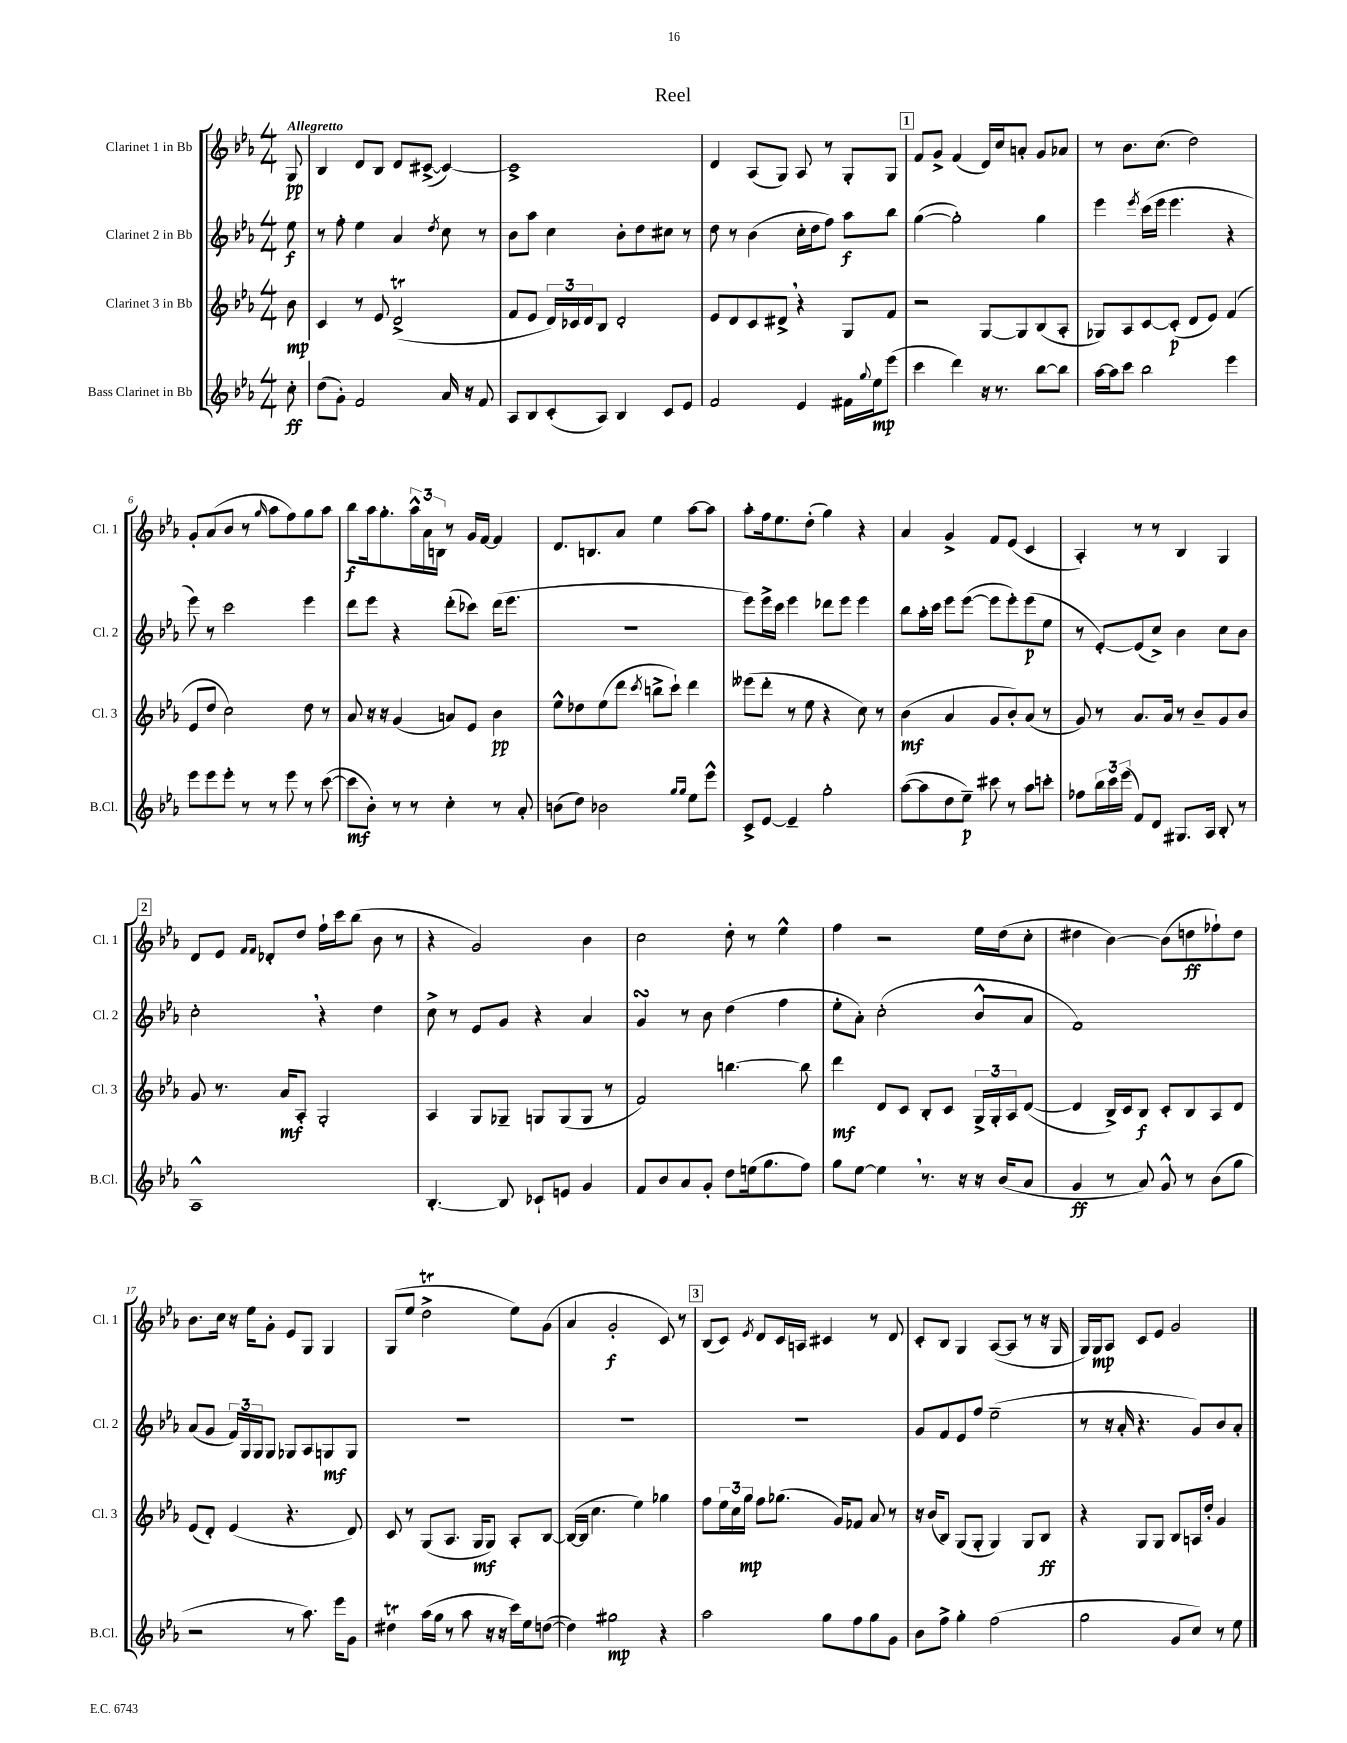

**kern	**dynam	**kern	**dynam	**kern	**dynam	**kern	**dynam
*part4	*part4	*part3	*part3	*part2	*part2	*part1	*part1
*staff4	*staff4	*staff3	*staff3	*staff2	*staff2	*staff1	*staff1
*I"Bass Clarinet in Bb	*	*I"Clarinet 3 in Bb	*	*I"Clarinet 2 in Bb	*	*I"Clarinet 1 in Bb	*
*I'B.Cl.	*	*I'Cl. 3	*	*I'Cl. 2	*	*I'Cl. 1	*
*clefG2	*	*clefG2	*	*clefG2	*	*clefG2	*
*k[b-e-a-]	*	*k[b-e-a-]	*	*k[b-e-a-]	*	*k[b-e-a-]	*
*M4/4	*	*M4/4	*	*M4/4	*	*M4/4	*
=	=	=	=	=	=	=	=
!	!	!	!	!	!	!LO:TX:a:B:t=Allegretto	!
8cc'\	ff	8b-\	mp	8ee-\	f	8G/	pp
=1	=1	=1	=1	=1	=1	=1	=1
(8dd\L	.	4c/	.	8r	.	4B-/	.
8g'\J)	.	.	.	8ff'\	.	.	.
2f/	.	8r	.	4ee-\	.	8d/L	.
.	.	8e-/	.	.	.	8B-/J	.
.	.	(2dt^/	.	4a-/	.	8d/L	.
.	.	.	.	.	.	([8c#X^/J	.
.	.	.	.	8qdd/	.	.	.
16a-/	.	.	.	8cc\	.	4c#/_)	.
16r	.	.	.	.	.	.	.
8f/	.	.	.	8r	.	.	.
=2	=2	=2	=2	=2	=2	=2	=2
8A-/L	.	8f/L	.	8b-\L	.	1c#^]	.
8B-/	.	8e-/J	.	8aa-\J	.	.	.
(8c'/	.	24d/LL)	.	4cc\	.	.	.
.	.	24c-X/	.	.	.	.	.
.	.	24d/J	.	.	.	.	.
8A-/J)	.	8B-/J	.	.	.	.	.
4B-/	.	2d'/	.	8b-'\L	.	.	.
.	.	.	.	8dd\	.	.	.
8c/L	.	.	.	8cc#X\J	.	.	.
8e-/J	.	.	.	8r	.	.	.
=3	=3	=3	=3	=3	=3	=3	=3
2f/	.	8e-/L	.	8dd\	.	4d/	.
.	.	8d/	.	8r	.	.	.
.	.	8c/	.	(4b-\	.	(8A-/L	.
.	.	8d#X^,/J	.	.	.	8G/J)	.
4e-/	.	4r	.	16cc'\LL	.	8A-/	.
.	.	.	.	16dd\J	.	.	.
.	.	.	.	8ff\J)	.	8r	.
16f#X\LL	.	8G/L	.	8aa-\L	f	8G'/L	.
8qqgg/	.	.	.	.	.	.	.
16ee-\J	mp	.	.	.	.	.	.
(8eee-\J	.	8f/J	.	8bb-\J	.	8G/J	.
!!LO:REH:place=s1:t=1
=4	=4	=4	=4	=4	=4	=4	=4
4ccc\	.	2r	.	([4gg\	.	8f/L	.
.	.	.	.	.	.	8g^/J	.
4ddd\)	.	.	.	2gg'\])	.	(4f/	.
16r	.	[8G/L	.	.	.	16d/LL)	.
8.r	.	.	.	.	.	16cc/J	.
.	.	8G/]	.	.	.	8an'/J	.
[8bb-\L	.	(8B-/	.	4gg\	.	8g/L	.
8bb-\J]	.	8A-'/J	.	.	.	8a-X/J	.
=5	=5	=5	=5	=5	=5	=5	=5
[16aa-\LL	.	8G-X/L)	.	4eee-\	.	8r	.
16aa-\J]	.	.	.	.	.	.	.
8ccc\J	.	8A-/	.	.	.	8.b-\L	.
.	.	.	.	8qeee-/	.	.	.
2bb-\	.	[8c/	.	(16ccc\LL	.	.	.
.	.	.	.	16eee-\JJ	.	(8.cc\J	.
.	.	(8c'/J]	p	4.eee-\	.	.	.
.	.	8d/L	.	.	.	2dd\)	.
.	.	8e-/J)	.	.	.	.	.
4eee-\	.	(4f/	.	4r	.	.	.
!!LO:LB:g=z
=6	=6	=6	=6	=6	=6	=6	=6
8eee-\L	.	8e-/L	.	8eee-\)	.	8g'/L	.
8eee-\	.	8dd/J	.	8r	.	(8a-/	.
8eee-'\J	.	2cc\)	.	2ccc\	.	8b-/J	.
8r	.	.	.	.	.	8r	.
.	.	.	.	.	.	16qqgg/	.
8r	.	.	.	.	.	8aa-\L	.
8eee-\	.	.	.	.	.	8ff\)	.
8r	.	8dd\	.	4eee-\	.	8gg\	.
([8ccc\	.	8r	.	.	.	8aa-\J	.
=7	=7	=7	=7	=7	=7	=7	=7
8ccc\L]	mf	8a-/	.	8ddd\L	.	8bb-\L	f
8b-'\J)	.	16r	.	8eee-\J	.	16aa-\k	.
.	.	16r	.	.	.	8.gg'\	.
8r	.	(4g/	.	4r	.	.	.
8r	.	.	.	.	.	24aa-^^\L	.
.	.	.	.	.	.	24a-\	.
.	.	.	.	.	.	24Bn\JJ	.
4cc'\	.	8an/L)	.	(8ddd'\L	.	8r	.
.	.	8e-/J	.	8ccc-X\J)	.	16g/LL	.
.	.	.	.	.	.	[16f/JJ	.
8r	.	4b-\	pp	(16ddd\KL	.	4f/]	.
.	.	.	.	8.eee-\J	.	.	.
8a-'/	.	.	.	.	.	.	.
=8	=8	=8	=8	=8	=8	=8	=8
(8bn\L	.	8ee-^^\L	.	1r	.	8.d/L	.
8dd\J)	.	8dd-X\	.	.	.	.	.
.	.	.	.	.	.	8.Bn/	.
2b-X\	.	(8ee-\	.	.	.	.	.
.	.	8ddd\J	.	.	.	8a-/J	.
.	.	8qccc/	.	.	.	.	.
.	.	8bbn^\L	.	.	.	4ee-\	.
.	.	8ccc`\J)	.	.	.	.	.
16qqgg/LL	.	.	.	.	.	.	.
16qqgg/JJ	.	.	.	.	.	.	.
8ee-\L	.	4ddd\	.	.	.	[8aa-\L	.
8eee-^^\J	.	.	.	.	.	8aa-\J]	.
=9	=9	=9	=9	=9	=9	=9	=9
8c^/L	.	(8eee--X\L	.	8eee-\L)	.	8aa-'\L	.
[8e-/J	.	8ddd'\J	.	16eee-^\L	.	16ff\k	.
.	.	.	.	16ccc\JJ	.	8.ee-\	.
4e-~/]	.	8r	.	4eee-\	.	.	.
.	.	8ee-\	.	.	.	(8dd'\J	.
2gg'\	.	4r	.	8ddd-X\L	.	4gg\)	.
.	.	.	.	8eee-\J	.	.	.
.	.	8cc\)	.	4eee-\	.	4r	.
.	.	8r	.	.	.	.	.
=10	=10	=10	=10	=10	=10	=10	=10
([8aa-\L	.	(4b-\	mf	8bb-\L	.	4a-/	.
8aa-\]	.	.	.	16aa-'\L	.	.	.
.	.	.	.	16ccc\JJ	.	.	.
8dd\	.	4a-/	.	8eee-\L	.	4g^/	.
8ee-~\J)	p	.	.	([8eee-\J	.	.	.
8ccc#X\	.	8g/L	.	8eee-\L]	.	8f/L	.
8r	.	8b-'/)	.	8eee-'\)	.	(8e-/J	.
8aa-\L	.	(8a-/J	.	(8eee-\	p	4c/	.
8cccn'\J	.	8r	.	8ee-\J	.	.	.
=11	=11	=11	=11	=11	=11	=11	=11
8ff-X\L	.	8g/)	.	8r	.	4A-'/)	.
24bb-\L	.	8r	.	[8e-'/L)	.	.	.
24ccc\	.	.	.	.	.	.	.
(24eee-\JJ	.	.	.	.	.	.	.
8f/L)	.	8.a-/L	.	(8e-/]	.	8r	.
8d/J	.	.	.	8cc^/J)	.	8r	.
.	.	16a-/Jk	.	.	.	.	.
8.G#X/L	.	8r	.	4b-\	.	4B-/	.
.	.	8b-~/L	.	.	.	.	.
16A-/Jk	.	.	.	.	.	.	.
8B-'/	.	8g/	.	8cc\L	.	4G/	.
8r	.	8b-/J	.	8b-\J	.	.	.
!!LO:LB:g=z
!!LO:REH:place=s1:t=2
=12	=12	=12	=12	=12	=12	=12	=12
1A-^^	.	8g/	.	2cc',\	.	8d/L	.
.	.	8.r	.	.	.	8e-/J	.
.	.	.	.	.	.	16qqf/LL	.
.	.	.	.	.	.	16qqf/JJ	.
.	.	.	.	.	.	8d-X'/L	.
.	.	16a-/KL	mf	.	.	.	.
.	.	8A-'/J	.	.	.	8dd/J	.
.	.	2G'/	.	4r	.	16ff`\LL	.
.	.	.	.	.	.	16ccc\J	.
.	.	.	.	.	.	(8bb-\J	.
.	.	.	.	4dd\	.	8b-\	.
.	.	.	.	.	.	8r	.
=13	=13	=13	=13	=13	=13	=13	=13
[4.B-'/	.	4A-/	.	8cc^\	.	4r	.
.	.	.	.	8r	.	.	.
.	.	8G/L	.	8e-/L	.	2g/)	.
8B-/]	.	8G-X~/J	.	8g/J	.	.	.
8c-X`/L	.	8Gn/L	.	4r	.	.	.
8en/J	.	(8G/	.	.	.	.	.
4g/	.	8G/J	.	4a-/	.	4b-\	.
.	.	8r	.	.	.	.	.
=14	=14	=14	=14	=14	=14	=14	=14
8f/L	.	2f/)	.	4gsSsS/	.	2cc\	.
8b-/	.	.	.	.	.	.	.
8a-/	.	.	.	8r	.	.	.
8g'/J	.	.	.	8b-\	.	.	.
8dd\L	.	[4.bbn\	.	(4dd\	.	8dd'\	.
(16een\k	.	.	.	.	.	8r	.
8.gg\	.	.	.	.	.	.	.
.	.	.	.	4ff\	.	4ee-^^\	.
8ff\J)	.	8bb\]	.	.	.	.	.
=15	=15	=15	=15	=15	=15	=15	=15
8gg\L	.	4ddd\	mf	8ee-'\L	.	4ff\	.
[8ee-\J	.	.	.	8a-'\J)	.	.	.
4ee-,\]	.	8d/L	.	(2cc'\	.	2r	.
.	.	8c/J	.	.	.	.	.
8.r	.	8B-'/L	.	.	.	.	.
.	.	8c/J	.	.	.	.	.
16r	.	.	.	.	.	.	.
16r	.	24G^/LL	.	8b-^^/L	.	16ee-\LL	.
.	.	24G'/	.	.	.	.	.
(16b-/KL	.	.	.	.	.	(16dd\J	.
.	.	24A-/J	.	.	.	.	.
8a-/J	.	([8d/J	.	8a-/J	.	8cc'\J	.
=16	=16	=16	=16	=16	=16	=16	=16
4g/	ff	4d/]	.	1f)	.	4dd#X\	.
8r	.	16B-^/LL)	.	.	.	[4b-\)	.
.	.	16c/J	.	.	.	.	.
8a-/)	.	8B-/J	f	.	.	.	.
8g^^/	.	8c'/L	.	.	.	(8b-\L]	.
8r	.	8B-/	.	.	.	8ddn\	ff
(8b-\L	.	8A-/	.	.	.	8ff-X`\)	.
8gg\J	.	8d/J	.	.	.	8dd\J	.
!!LO:LB:g=z
=17	=17	=17	=17	=17	=17	=17	=17
2r	.	(8e-/L	.	(8a-/L	.	8.b-\L	.
.	.	8d'/J)	.	8g/J	.	.	.
.	.	.	.	.	.	16cc\Jk	.
.	.	(4e-/	.	24f/LL)	.	16r	.
.	.	.	.	24G/	.	.	.
.	.	.	.	.	.	16ee-\KL	.
.	.	.	.	24G/J	.	.	.
.	.	.	.	8G/J	.	8g'\J	.
8r	.	4.r	.	8G-X/L	.	8e-/L	.
8.aa-\)	.	.	.	8A-/	.	8G/J	.
.	.	.	.	8Gn/	mf	4G/	.
16eee-\KL	.	.	.	.	.	.	.
8g\J	.	8d/)	.	8G/J	.	.	.
=18	=18	=18	=18	=18	=18	=18	=18
4dd#Xt\	.	8c/	.	1r	.	(8G/L	.
.	.	8r	.	.	.	8ee-/J	.
(16aa-\LL	.	(8G/L	.	.	.	2ddt^\	.
16gg\JJ	.	.	.	.	.	.	.
8r	.	8.A-/J	.	.	.	.	.
8aa-\	.	.	.	.	.	.	.
.	.	16G/KL	mf	.	.	.	.
16r	.	8G/J)	.	.	.	.	.
16r	.	.	.	.	.	.	.
16ccc\LL)	.	8A-'/L	.	.	.	8ee-\L)	.
16ee-\J	.	.	.	.	.	.	.
([8ddn\J	.	[8B-/J	.	.	.	(8g\J	.
=19	=19	=19	=19	=19	=19	=19	=19
4dd\])	.	(16B-/LL_	.	1r	.	4a-/	.
.	.	16B-/JJ]	.	.	.	.	.
.	.	4.cc\	.	.	.	.	.
2gg#X\	mp	.	.	.	.	2g'/	f
.	.	4ee-\)	.	.	.	.	.
4r	.	4gg-X\	.	.	.	8c/)	.
.	.	.	.	.	.	8r	.
!!LO:REH:place=s1:t=3
=20	=20	=20	=20	=20	=20	=20	=20
2aa-\	.	8ff\L	.	1r	.	(8B-/L	.
.	.	24ee-\L	.	.	.	8c/J)	.
.	.	24cc\	.	.	.	.	.
.	.	24gg\JJ	mp	.	.	.	.
.	.	.	.	.	.	8qe-/	.
.	.	8ff\L	.	.	.	8d/L	.
.	.	(8.gg-X\J	.	.	.	16c/L	.
.	.	.	.	.	.	16An/JJ	.
8gg\L	.	.	.	.	.	4c#X/	.
.	.	16g/KL)	.	.	.	.	.
8ff\	.	8f-X/J	.	.	.	.	.
8gg\	.	8a-/	.	.	.	8r	.
8g\J	.	8r	.	.	.	8d/	.
=21	=21	=21	=21	=21	=21	=21	=21
8b-\L	.	16r	.	8g/L	.	8c'/L	.
.	.	(16b-/KL	.	.	.	.	.
8ff^\J	.	8B-/J)	.	8f/	.	8B-/J	.
4gg'\	.	(8G/L	.	8e-/	.	4G/	.
.	.	8G'/J	.	8ff/J	.	.	.
(2ff\	.	4G/)	.	(2ee-~\	.	([8A-/L	.
.	.	.	.	.	.	8A-/J]	.
.	.	8G/L	.	.	.	8r	.
.	.	8B-/J	ff	.	.	16r	.
.	.	.	.	.	.	16G/	.
=22	=22	=22	=22	=22	=22	=22	=22
2gg\	.	4r	.	8r	.	16G/LL)	.
.	.	.	.	.	.	16G/J	mp
.	.	.	.	16r	.	8A-/J	.
.	.	.	.	16a-'/	.	.	.
.	.	8G/L	.	4.r	.	8c/L	.
.	.	8G/J	.	.	.	8e-/J	.
8g/L	.	8B-/L	.	.	.	2g/	.
8cc/J)	.	16An/L	.	8g/L)	.	.	.
.	.	16dd'/JJ	.	.	.	.	.
8r	.	4g/	.	8b-/	.	.	.
8ee-\	.	.	.	8a-'/J	.	.	.
==	==	==	==	==	==	==	==
*-	*-	*-	*-	*-	*-	*-	*-
